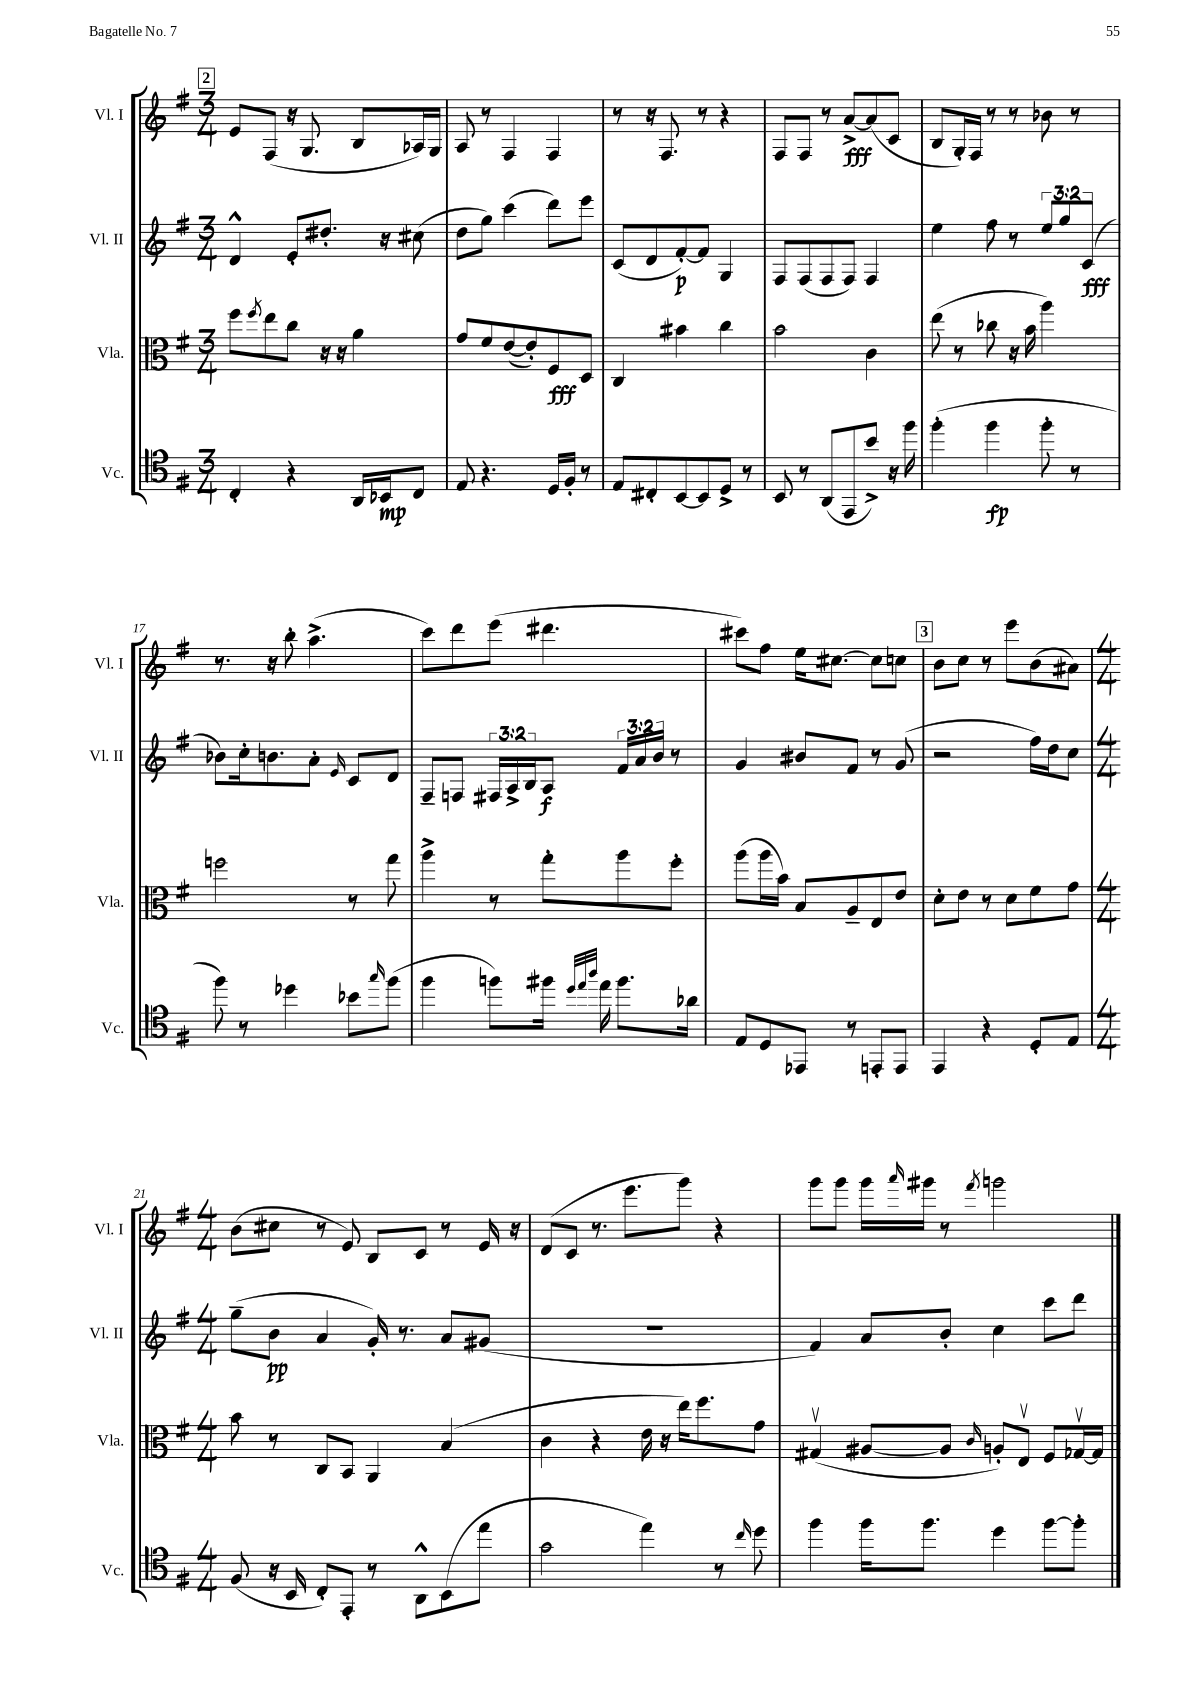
<<
\new StaffGroup <<
\new Staff = "s0" \with { instrumentName = "Vl. I" shortInstrumentName = "Vl. I" } {
    \clef treble \key g \major \numericTimeSignature \time 3/4
    \mark \markup { \box "2" } e'8 fis8( r16 g8. b8 aes16) g16 |
    a8 r8 fis4 fis4 |
    r8 r16 fis8. r8 r4 |
    fis8 fis8 r8 a'8~->\fff a'8( c'8 |
    b8 g16-.) fis16 r8 r8 bes'8 r8 |
    r8. r16 b''8-. a''4.->( |
    c'''8) d'''8 e'''8( dis'''4. |
    cis'''8) fis''8 e''16 cis''8.~ cis''8 c''8 |
    \mark \markup { \box "3" } b'8 c''8 r8 e'''8 b'8( ais'8) |
    \numericTimeSignature \time 4/4 b'8( cis''8 r8 e'8) b8 c'8 r8 e'16 r16 |
    d'8( c'8 r8. e'''8. g'''8) r4 |
    g'''8 g'''8 g'''16 \grace { a'''16 } gis'''16 r8 \acciaccatura { fis'''8 } g'''2 \bar "|." |
}
\new Staff = "s1" \with { instrumentName = "Vl. II" shortInstrumentName = "Vl. II" } {
    \clef treble \key g \major \numericTimeSignature \time 3/4 \override Staff.TupletNumber.text = #tuplet-number::calc-fraction-text
    \mark \markup { \box "2" } d'4-^ e'8-. dis''8.-. r16 cis''8( |
    d''8 g''8) c'''4( d'''8) e'''8 |
    c'8( d'8 fis'8~-.\p) fis'8 g4 |
    fis8 fis8( fis8 fis8) fis4 |
    e''4 fis''8 r8 \tuplet 3/2 { e''8 g''8 c'8\fff( } |
    bes'8) c''16-. b'8. a'8-. \grace { e'16 } c'8 d'8 |
    fis8-- f8 \tuplet 3/2 { fis16 a16-> b16 } a8\f \tuplet 3/2 { fis'16 a'16 b'16 } r8 |
    g'4 bis'8 fis'8 r8 g'8( |
    \mark \markup { \box "3" } r2 fis''16) d''16 c''8 |
    \numericTimeSignature \time 4/4 g''8--( b'8\pp a'4 g'16-.) r8. a'8 gis'8( |
    R1 |
    fis'4) a'8 b'8-. c''4 c'''8 d'''8 \bar "|." |
}
\new Staff = "s2" \with { instrumentName = "Vla." shortInstrumentName = "Vla." } {
    \clef alto \key g \major \numericTimeSignature \time 3/4
    \mark \markup { \box "2" } fis''8 \acciaccatura { fis''8 } e''8 c''8 r16 r16 a'4 |
    g'8 fis'8 e'8~( e'8-.) fis8\fff d8 |
    c4 bis'4 c''4 |
    b'2 c'4 |
    e''8( r8 ces''8 r16 b'16 a''4) |
    f''2 r8 g''8 |
    a''4-> r8 g''8-. a''8 fis''8-. |
    a''8( a''16 b'16) b8 a8-- e8 e'8 |
    \mark \markup { \box "3" } d'8-. e'8 r8 d'8 fis'8 g'8 |
    \numericTimeSignature \time 4/4 b'8 r8 c8 b,8 a,4 b4( |
    c'4 r4 e'16 r16 e''16) fis''8. g'8 |
    gis4\upbow( ais8~ ais8 \grace { c'16 } a8-.) e8\upbow fis8 ges16~\upbow ges16 \bar "|." |
}
\new Staff = "s3" \with { instrumentName = "Vc." shortInstrumentName = "Vc." } {
    \clef tenor \key g \major \numericTimeSignature \time 3/4
    \mark \markup { \box "2" } c4-. r4 a,16 bes,16\mp c8 |
    e8 r4. d16 fis16-. r8 |
    e8 cis8-. b,8~ b,8 d8-> r8 |
    b,8 r8 a,8( e,8 b'8->) r16 fis''16 |
    fis''4-.( fis''4\fp fis''8-. r8 |
    fis''8) r8 des''4 bes'8 \grace { g''16 } fis''8( |
    fis''4 f''8) fis''16 \grace { d''32 e''32 a''32 } e''16 fis''8. aes'16 |
    e8 d8 ees,8 r8 e,8-. e,8 |
    \mark \markup { \box "3" } e,4 r4 d8-. e8 |
    \numericTimeSignature \time 4/4 fis8( r16 b,16 c8-.) e,8-. r8 a,8-^ b,8( e''8 |
    g'2 e''4) r8 \grace { c''16 } d''8 |
    fis''4 fis''16 fis''8. d''4 fis''8~ fis''8-. \bar "|." |
}
>>
>>
\layout { \context { \Score currentBarNumber = #12 } }
